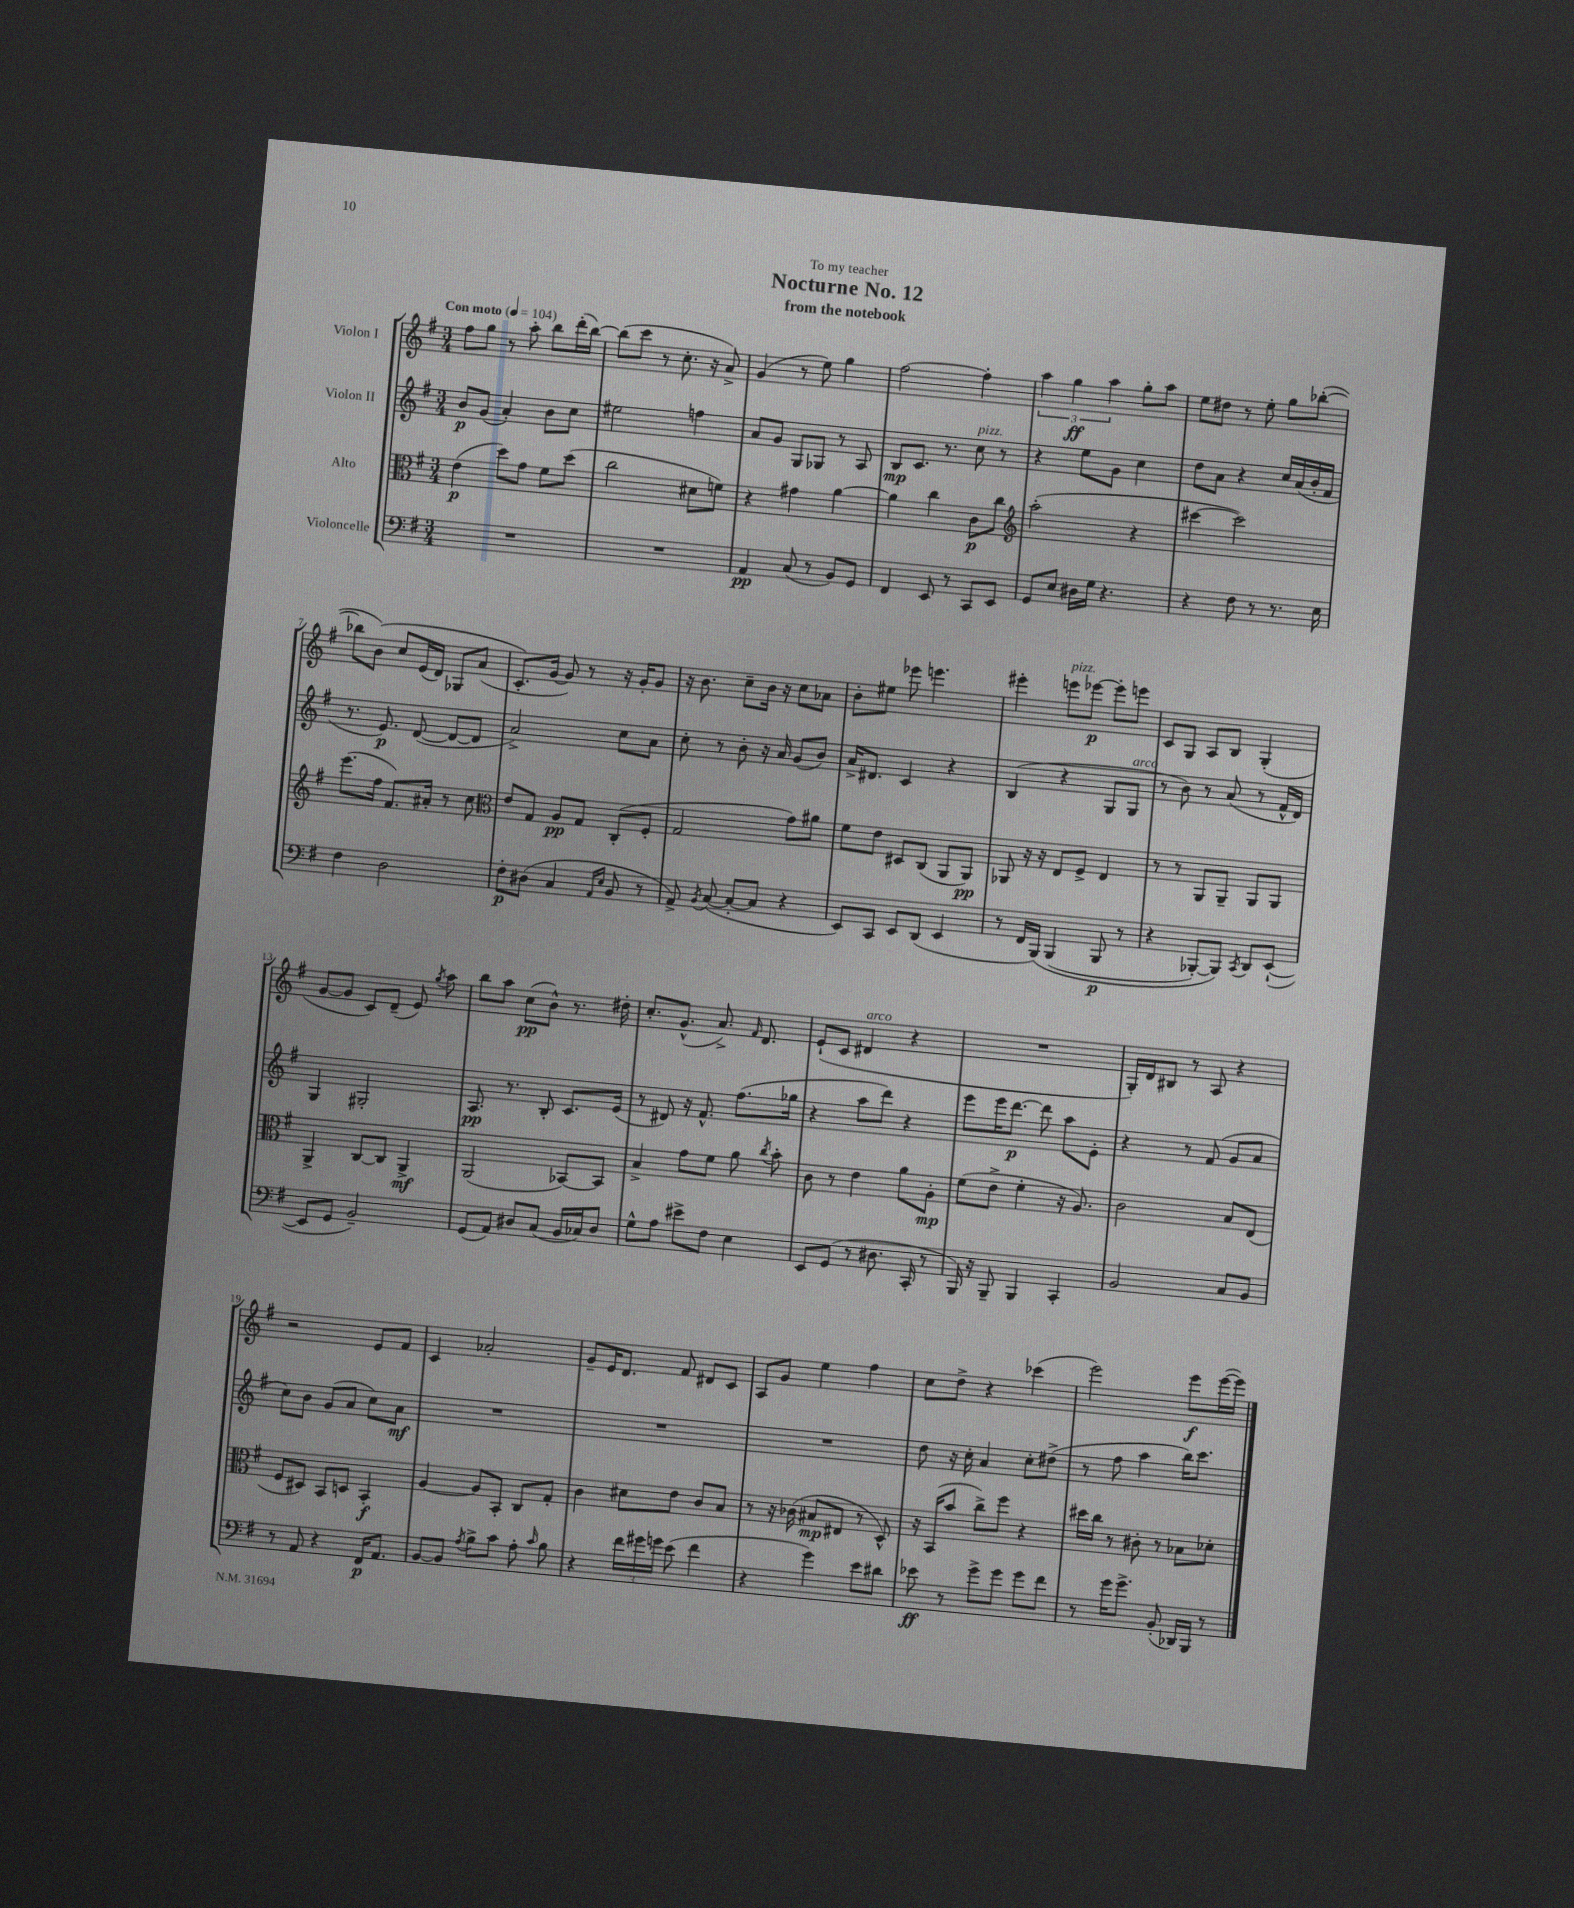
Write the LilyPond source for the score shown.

\header { title = "Nocturne No. 12" subtitle = "from the notebook" dedication = "To my teacher" }
<<
\new StaffGroup <<
\new Staff = "s0" \with { instrumentName = "Violon I" } {
    \clef treble \key g \major \numericTimeSignature \time 3/4 \tempo "Con moto" 4 = 104
    \autoBeamOff fis''8[ g''8] r8 a''8-. b''8[ d'''16-.( b''16]~) |
    b''8[( c'''8] r8 c''8.-. r16 a'8->) |
    g'4( r8 e''8) g''4 |
    fis''2~ fis''4-. |
    \tuplet 3/2 { a''4 g''4\ff a''4 } g''8[-. a''8] |
    e''8[ dis''8] r8 e''8-. g''8[ bes''8]~-.( |
    bes''8[ b'8])\( c''8[ e'16( d'16]) ges8[ a'8]( |
    c'8.[-.\) g'16]~ g'8) r8 r16 g'16[-. g'8] |
    r16 b'8. c''8[-- b'16] r16 c''8[ aes'8] |
    b'8[-. eis''8] ees'''8 e'''4. |
    eis'''4-. e'''8[^\markup { \italic "pizz." } ees'''8]~\p ees'''8[-. e'''8] |
    c'8[ g8] a8[ b8] g4-.( |
    g'8[~ g'8] c'8[) d'8]--( e'8) \acciaccatura { g''8 } a''8 |
    b''8[ a''8] c''8[\pp( b'8]-^) r8. dis''16-. |
    c''8.[-. g'8.]-^( a'8.->) \grace { fis'16 } d'8. |
    e'8[-!( c'8] dis'4^\markup { \italic "arco" } r4 |
    R2. |
    g16[-.) d'16 bis8] r8 a8 r4 |
    r2 e'8[ fis'8] |
    c'4 aes'2-. |
    g'8[-- e'16 d'8.] fis'8 dis'8[ c'8] |
    a8[ g'8] e''4 fis''4 |
    c''8[ d''8]-> r4 ces'''4( |
    e'''2) e'''8[\f e'''16~( e'''16]) \bar "|." |
}
\new Staff = "s1" \with { instrumentName = "Violon II" } {
    \clef treble \key g \major \numericTimeSignature \time 3/4
    \autoBeamOff b'8[\p g'8]( a'4-.) b'8[ c''8] |
    eis''2 f''4 |
    a'8[ g'8] g8[ ges8] r8 a8 |
    b8[\mp c'8.] r8. c''8^\markup { \italic "pizz." } r8 |
    r4 e''8[ g'8] c''4 |
    d''8[ a'8] r4 c''16[ a'16( b'16-. fis'16] |
    r8. e'8.\p) d'8~( d'8[~ d'8] |
    a'2->) c''8[ a'8] |
    c''8-. r8 b'8-. r16 a'16 g'8[( b'8]) |
    a'16[-> dis'8.] c'4 r4 |
    b4( r4 g8[ g8]^\markup { \italic "arco" } |
    r8 b'8) r8 a'8( r8 fis'16[-^ d'16]) |
    g4 gis2-. |
    a8.\pp r8. b8-. c'8.[ e'16]( |
    r8 dis'8) r16 fis'8.-^ fis''8.[( ges''16] |
    r4 a''8[ d'''8]) r4 |
    e'''8[ e'''16 d'''8.]~\p d'''8 a''8[ e'8]-. |
    r4 r8 fis'8( g'8[ a'8] |
    c''8[) b'8] g'8[( a'8] c''8[) a'8]\mf |
    R2. |
    R2. |
    R2. |
    d''8 r16 c''16-. a'4 c''8[-. dis''8]->( |
    r8 fis''8 a''4 b''16[) c'''8.] \bar "|." |
}
\new Staff = "s2" \with { instrumentName = "Alto" } {
    \clef alto \key g \major \numericTimeSignature \time 3/4
    \autoBeamOff e'4\p( d''8[) g'8] fis'8[ d''8]( |
    c''2 dis'8[ f'8]) |
    r4 gis'4 a'4~ |
    a'4 c''4 c'8[\p c''8] |
    \clef treble a''2-.( r4 |
    cis'''4~ cis'''2) |
    e'''8.[( fis''16] fis'8.[) ais'16]-. r8 c''8 |
    \clef alto e'8[ g8] a8[\pp g8] c8[-.( fis8]-. |
    g2 g'8[) ais'8] |
    fis'8[ e'8] dis8[ c8]( a,8[ a,8]\pp) |
    aes,8 r16 r16 e8[ fis8]-> e4 |
    r8 r8 a,8[ a,8]-- a,8[ a,8] |
    a,4-> c8[~ c8] a,4->\mf |
    a,2( bes,8[~) bes,8] |
    b4-> g'8[ fis'8] a'8 \acciaccatura { c''8 } b'8-. |
    c'8 r8 e'4 a'8[ a8]-.\mp |
    fis'8[( e'8]-> fis'4-. r16 a8.) |
    c'2 b8[ e8]( |
    fis8[ dis8]) b,8[ d8] b,4-.\f |
    a4~ a8[ b,8]-. c8[ g8]-. |
    c'4 dis'8[ e'8] c'8[ b8] |
    r8 r16 ces'16( bis8[\mp eis8] r8 d8-^) |
    r16 b,16[( b'8] c''8[->) fis''8] r4 |
    dis''16[ c''16] r8 cis'8-. r8 bes8[ des'8]-. \bar "|." |
}
\new Staff = "s3" \with { instrumentName = "Violoncelle" } {
    \clef bass \key g \major \numericTimeSignature \time 3/4
    \autoBeamOff R2. |
    R2. |
    a,4\pp c8( r8 b,8[) g,8] |
    fis,4 e,8 r8 c,8[ e,8] |
    g,8[ e8] dis16[ g16] r4. |
    r4 fis8 r8 r8. e16 |
    fis4 d2 |
    fis8[-.\p dis8]( c4 \grace { a,16[ e16] } b,8 r8 |
    a,8->) \acciaccatura { b,8 } c8~( c8[~-. c8] r4 |
    e,8[) c,8] e,8[ d,8]( e,4 |
    r8 fis,16[ b,,16])\( b,,4( b,,8\p r8 |
    r4 bes,,8[~-.) bes,,8]\) \acciaccatura { c,8 } d,8[ e,8]~-!( |
    e,8[ g,8] b,2--) |
    g,8[( a,8]) dis8[ c8]( b,16[ ces16) dis8] |
    g8[-^ a8] eis'8[-> fis8] e4 |
    e,8[ g,8]( r8 dis8. c,16-. r8 |
    b,,16) r16 b,,8-- b,,4 c,4-. |
    b,2 c8[ b,8] |
    r8 a,8 r4 fis,16[\p a,8.] |
    b,8[~ b,8] \acciaccatura { a8 } b8[-> c'8] a8-. \grace { c'16 } b8 |
    r4 \tuplet 3/2 { fis'16[ gis'16 g'16] } e'8( fis'4 |
    r4 g'4) e'8[ dis'8] |
    ees'8\ff r8 g'8[-> g'8] g'8[ fis'8] |
    r8 g'16[ g'8.]-> b,8-.( des,16[) b,,16] r8 \bar "|." |
}
>>
>>
